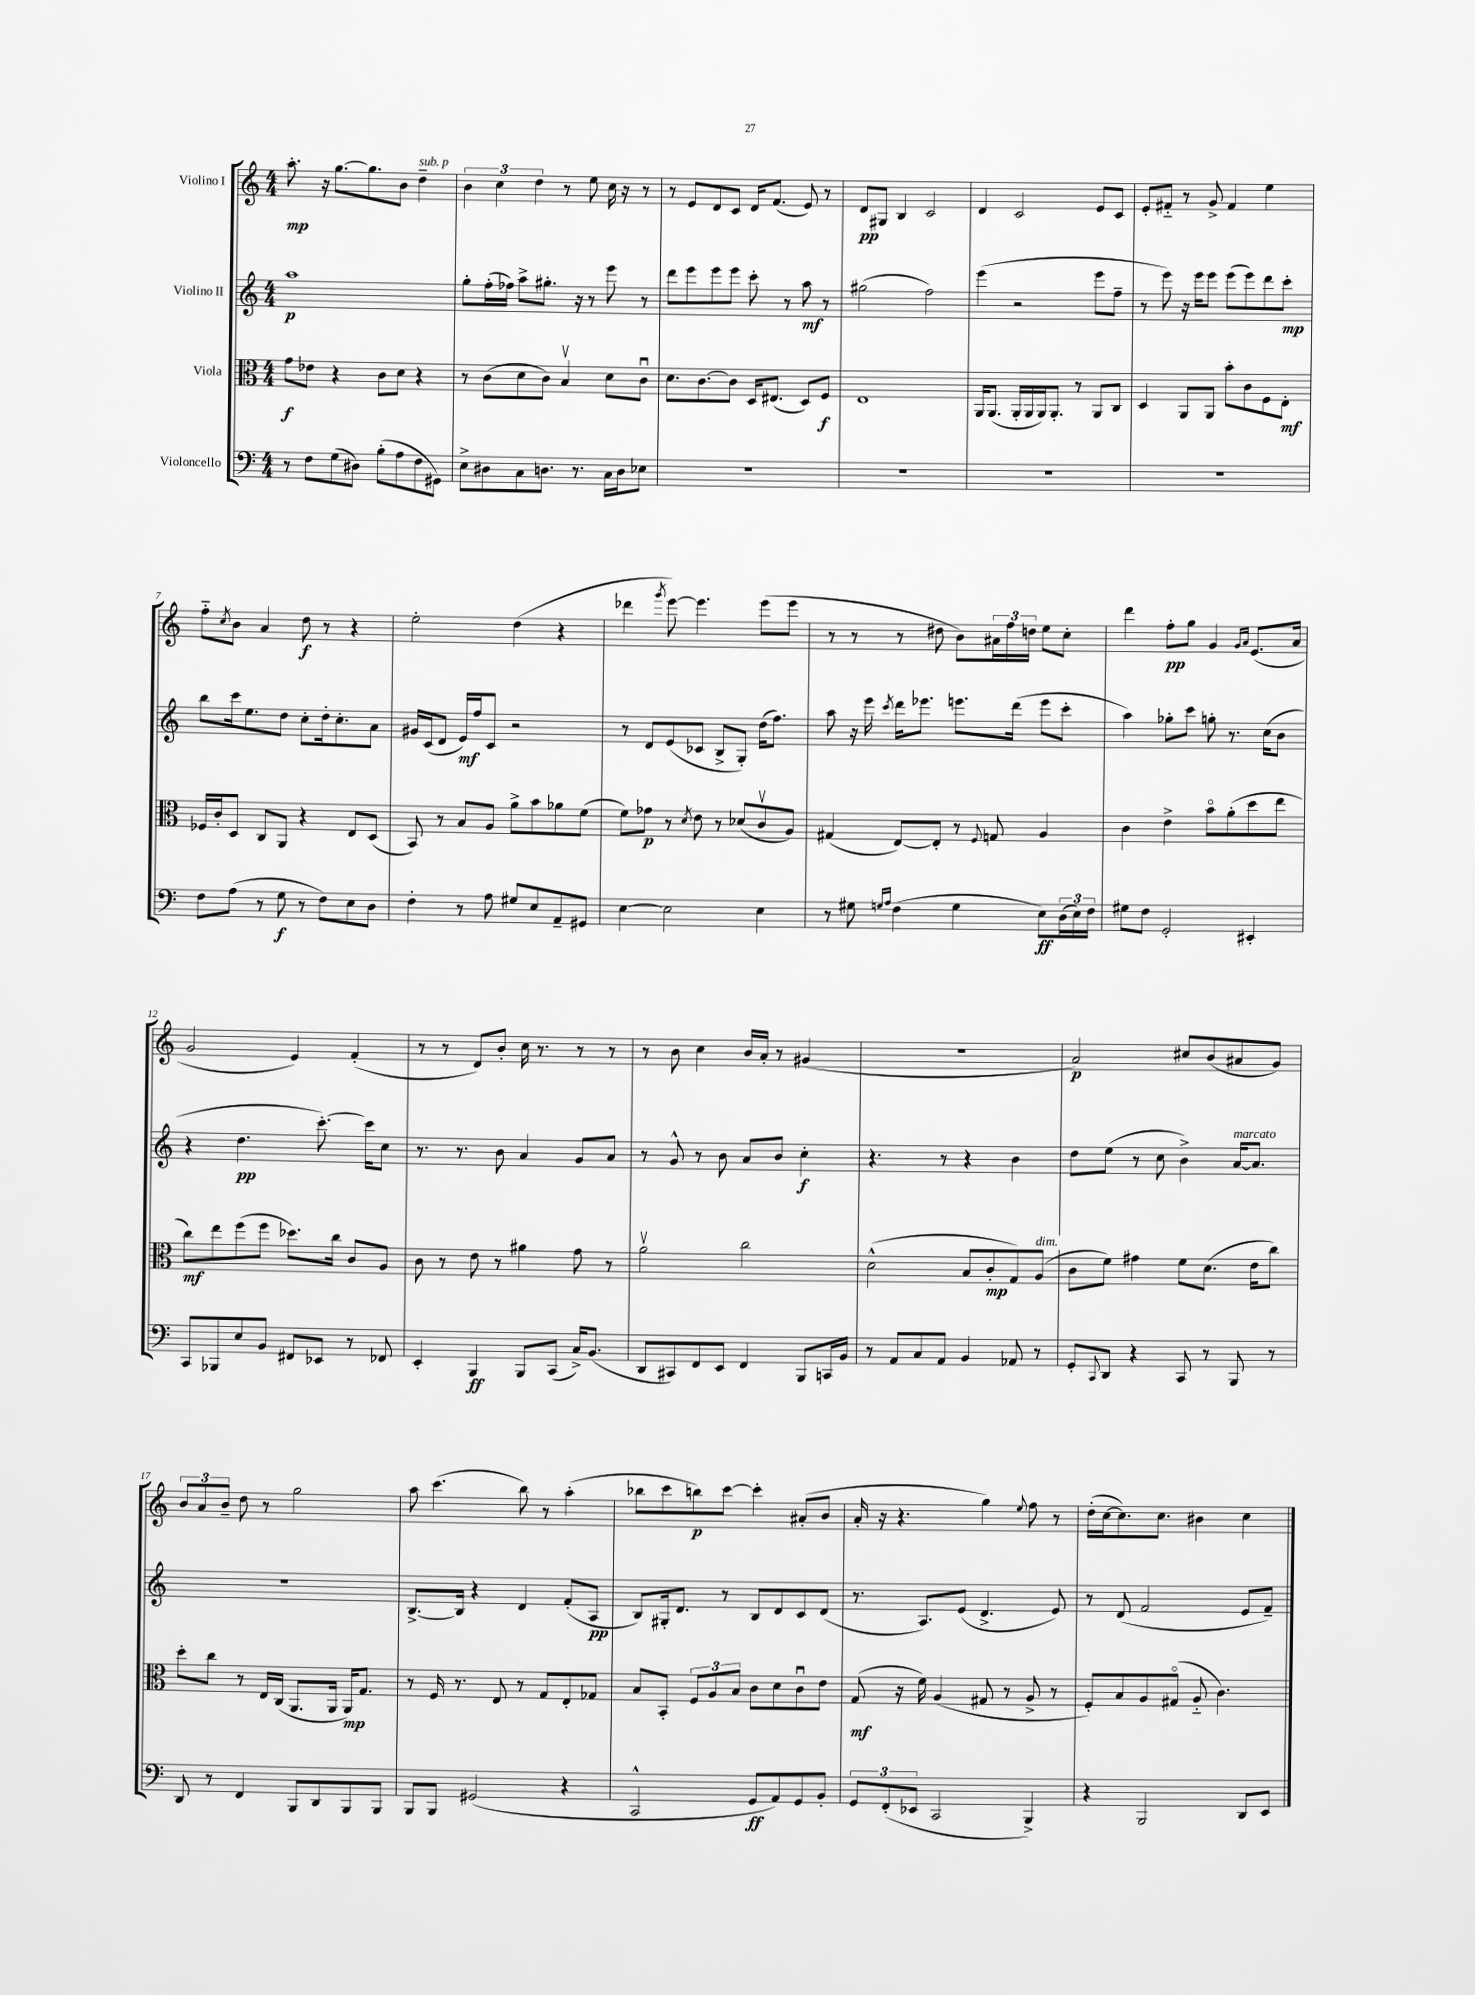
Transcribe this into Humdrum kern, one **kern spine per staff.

**kern	**kern	**kern	**kern
*staff4	*staff3	*staff2	*staff1
*clefF4	*clefC3	*clefG2	*clefG2
*k[]	*k[]	*k[]	*k[]
*M4/4	*M4/4	*M4/4	*M4/4
8r	8g	1aa	8.aa'
8F	8e-	.	.
.	.	.	16r
(8G	4r	.	[8.gg
8D#)	.	.	.
.	.	.	8.gg]
(8B'	8c	.	.
8A	8d	.	8b
8F	4r	.	4dd~
8GG#)	.	.	.
=	=	=	=
8E^	8r	8gg'	6b
8D#	(8c	(16ff'	.
.	.	.	6cc
.	.	16ff-)	.
8C	8d	8aa^	.
.	.	.	6dd
8.D	8c)	8.gg#'	.
.	4Bv	.	8r
8.r	.	16r	.
.	.	8r	8ee
16C	8d	8eee	16cc
16D	.	.	16r
8E-	8cu	8r	8r
=	=	=	=
1r	8.d	8ddd	8r
.	.	8eee	8e
.	[8.c	.	.
.	.	8eee	8d
.	8c]	8eee	8c
.	16D	8ccc'	16d
.	(8.E#	.	(8.f
.	.	8r	.
.	8D)	8aa	8e)
.	8F	8r	8r
=	=	=	=
1r	1E	(2gg#	8d
.	.	.	8G#
.	.	.	4B
.	.	2ff)	2c
=	=	=	=
1r	16AA	(4eee	4d
.	(8.AA	.	.
.	16AA'	2r	2c
.	16AA	.	.
.	16AA)	.	.
.	8.AA'	.	.
.	8r	.	.
.	8AA	8eee	8e
.	8C	8ff~	8c
=	=	=	=
1r	4D	8r	8e'
.	.	8eee)	8f#'~
.	8AA	16r	8r
.	.	16eee	.
.	8AA	8eee	8g^
.	8b'	(8eee	4f#
.	8c	8eee)	.
.	8F	8ddd	4ee
.	8E'	8ccc'	.
=	=	=	=
8F	16F-	8bb	8ff'~
.	16c'	.	.
.	.	.	8qcc
(8A	8D	16ccc	8b
.	.	8.ee	.
8r	8C	.	4a
8G	8AA	8dd	.
8r	4r	8cc'	8dd
8F)	.	16dd'	8r
.	.	8.cc'	.
8E	8E	.	4r
8D	(8D	8a	.
=	=	=	=
4F'	8BB)	16g#	2ee'
.	.	(16c	.
.	8r	8d	.
8r	8B	16e)	.
.	.	16ff	.
8A	8A	8c	.
8G#	8a^	2r	(4dd
8E	8b	.	.
8AA~	8a-	.	4r
8GG#	(8f	.	.
=	=	=	=
[4E	8f)	8r	4ddd-
.	8g-	8d	.
.	.	.	8qggg
2E]	8r	(8e	[8eee)
.	8qd	.	.
.	8e	8c-	4.eee]
.	8r	8B^	.
.	(8d-	8G')	.
4E	8cv	(16dd	(8eee
.	.	8.ff)	.
.	8A)	.	8eee
=	=	=	=
8r	(4G#	8aa	8r
8G#	.	16r	8r
.	.	16eee	.
16qqG	.	.	.
16qqA	.	8qccc	.
(4F	[8E)	16ddd	8r
.	.	8.eee-	.
.	8E']	.	8dd#
4G	8r	8.eee	8b)
.	8qqF	.	.
.	8G	.	24a#
.	.	.	24ff
.	.	(16ddd	.
.	.	.	24dd
8E)	4A	8eee	8ee
(24D	.	8ccc'	8cc'
24E)	.	.	.
24F	.	.	.
=	=	=	=
8G#	4c	4aa)	4ddd
8F	.	.	.
2GG'	4e^	8gg-'	8ff'
.	.	8ccc	8gg
.	8bo	8gg'	4g
.	(8a'	8.r	.
.	.	.	16qqg
.	.	.	16qqa
4EE#'	8dd	.	(8.e
.	.	(16cc	.
.	8ee	8b	.
.	.	.	16a
=	=	=	=
8CC	8cc)	4r	2g
8BBB-	8ee	.	.
8E	(8ff	4.dd	.
8BB	8ff	.	.
8FF#	8.dd-)	.	4e)
8EE-	.	[8.ccc')	.
.	16cc	.	.
8r	8c	.	(4f'
.	.	16ccc]	.
8FF-	8A	8cc	.
=	=	=	=
4EE'	8c	8.r	8r
.	8r	.	8r
.	.	8.r	.
4BBB	8e	.	8d)
.	8r	8b	8b'
8BBB	4a#	4a	16cc
.	.	.	8.r
(8CC	.	.	.
16C^)	8g	8g	8r
(8.BB	.	.	.
.	8r	8a	8r
=	=	=	=
8DD	2av	8r	8r
8CC#)	.	8g^^	8b
8FF	.	8r	4cc
8EE	.	8b	.
4FF	2cc	8a	16b
.	.	.	16a'
.	.	8b	8r
8BBB	.	4cc'	(4g#
16CC	.	.	.
16BB	.	.	.
=	=	=	=
8r	(2d^^	4.r	1r
8AA	.	.	.
8C	.	.	.
8AA	.	8r	.
4BB	8B	4r	.
.	8c'	.	.
8AA-	8G)	4b	.
8r	(8A	.	.
=	=	=	=
8GG'	8c	8dd	2a)
8qqCC	.	.	.
8DD	8f)	(8ee	.
4r	4g#	8r	.
.	.	8cc	.
8CC	8f	4b^)	8cc#
8r	(8.d	.	(8b
8BBB	.	[16a	8a#
.	16e	8.a]	.
8r	8cc)	.	8g)
=	=	=	=
8DD	8dd'	1r	12b
.	.	.	12a
8r	8cc	.	.
.	.	.	12b~
4FF	8r	.	8dd
.	16E	.	8r
.	(16C	.	.
8BBB	8.AA	.	2gg
8DD	.	.	.
.	16AA	.	.
8BBB	16AA)	.	.
.	8.G	.	.
8BBB	.	.	.
=	=	=	=
8BBB	8r	[8.B^	8aa
8BBB	16F	.	(4.ccc
.	8.r	16B]	.
(2GG#	.	4r	.
.	8E	.	.
.	8r	4d	8bb)
.	8G	.	8r
4r	8E'	(8f'	(4aa'
.	8G-	8A	.
=	=	=	=
2CC^^	8B	8B)	8bb-
.	8BB'	16G#'	8ccc
.	.	8.d	.
.	12F	.	8bb)
.	12A	.	.
.	.	8r	[8ccc
.	12B	.	.
8GG	8c	8B	4ccc']
8AA)	8d	8d	.
8GG	8cu	8c	(8a#'
8BB'	8e	(8d	8b
=	=	=	=
12GG	(8G	8.r	16a'
.	.	.	16r
(12FF'	.	.	.
.	16r	.	4.r
12EE-	.	.	.
.	16f)	8.A)	.
2CC	(4A	.	.
.	.	(8e	.
.	8G#	4.d^	4gg)
.	8r	.	.
.	.	.	8qqee
4BBB^)	8A^	.	8ff
.	8r	8e)	8r
=	=	=	=
4r	8F')	8r	(16dd'
.	.	.	[16cc
.	8B	(8d	8.cc])
2BBB	8A	2f	.
.	.	.	8.cc
.	(8G#o	.	.
.	8A'~	.	4b#
.	4.c)	.	.
8DD	.	8e	4cc
8EE	.	8f~)	.
==	==	==	==
*-	*-	*-	*-
